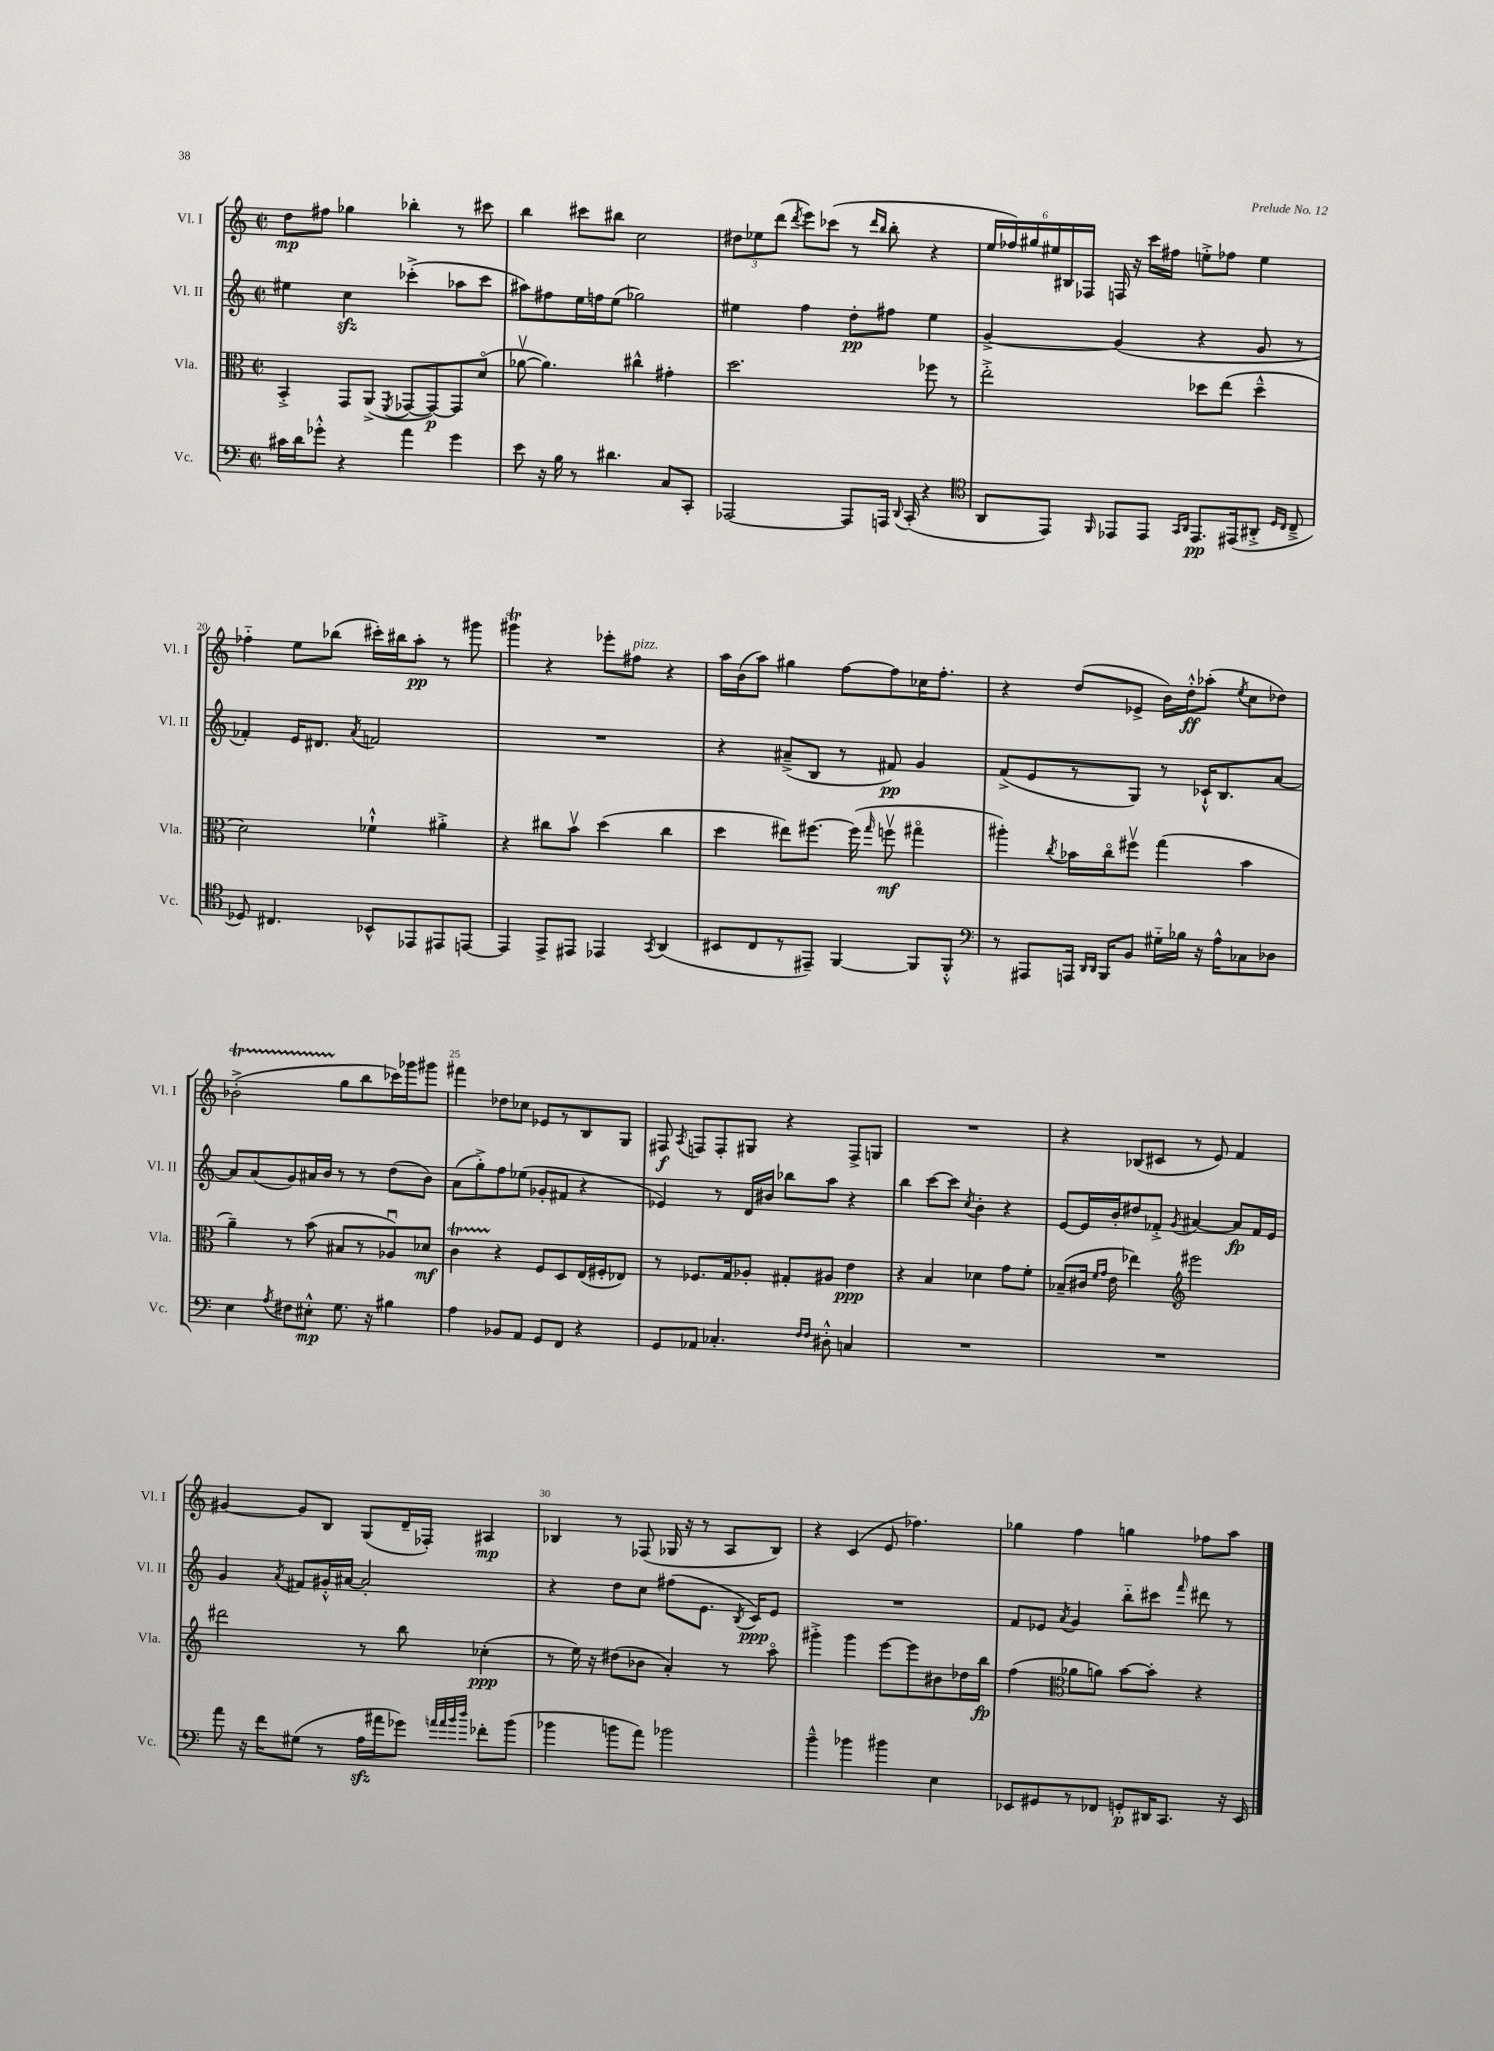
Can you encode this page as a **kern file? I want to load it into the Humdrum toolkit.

**kern	**kern	**kern	**kern
*staff4	*staff3	*staff2	*staff1
*clefF4	*clefC3	*clefG2	*clefG2
*k[]	*k[]	*k[]	*k[]
*M2/2	*M2/2	*M2/2	*M2/2
*met(c|)	*met(c|)	*met(c|)	*met(c|)
16c#	4BB'^	4ee#	8dd
16d	.	.	.
8g-'^^	.	.	8ff#
4r	8GG	4cc	4gg-
.	(8AA^	.	.
.	8qFF	.	.
4a	[8GG-	(4ccc-'^	4bb-'
.	8GG-_)	.	.
4g-	8GG-]	8aa-	8r
.	(8do	8ccc-	8ccc#
=	=	=	=
8e	[8a-v	8aa#)	4bb
16r	4.a-])	8ff#	.
16B	.	.	.
8r	.	16ee	8ccc#
.	.	16ff	.
4.d#	.	(8ee	8bb#
.	4cc#^^	2gg-)	2cc
8C	4g#'	.	.
8CC'	.	.	.
=	=	=	=
[2AAA-	2.dd	4ee#	12dd#
.	.	.	12ee-
.	.	.	(12ddd
.	.	.	8qddd
.	.	4ff	8eee)
.	.	.	(8ccc-
8AAA-]	.	8dd'	8r
.	.	.	16qqddd
.	.	.	16qqbb
16AAA	.	8ff#	8bb'
8qqDD	.	.	.
(16CC'	.	.	.
4r	8ff-	4ee#	4r
.	8r	.	.
=	=	=	=
*clefC4	*	*	*
8AA	2ee'^	[4g^	24ee
.	.	.	24ff-)
.	.	.	24gg#
8EE)	.	.	24ee#
.	.	.	24B#
.	.	.	24F-
16qqFF	.	.	.
8EE-	.	(4g]	16F
.	.	.	16r
8EE-	.	.	16ccc
.	.	.	16ff#
16qqGG	.	.	.
16qqAA	.	.	.
8.EE-	8dd-	4r	8ee'^
.	(8ee	.	8ff-
(16EE#	.	.	.
8AA#'^	4dd-~^^	8g	4ee
16qqD	.	.	.
16qqC	.	.	.
8C~^	.	8r	.
=	=	=	=
8D-)	2d)	4f-')	4ff-'~
4.C#	.	.	.
.	.	16e	8ee
.	.	8.d#	.
.	.	.	(8bb-
.	.	8qa	.
8BB-^^	4f-`^^	2f	16ccc#')
.	.	.	16bb#
8EE-	.	.	8aa'
8EE#	4a#'^	.	8r
[8EE	.	.	8ggg#
=	=	=	=
4EE]	4r	1r	4ggg#
8EE^	8cc#	.	4r
8EE#	8bv	.	.
4EE-	(4dd	.	8eee-'
.	.	.	8ff#
8qGG	.	.	.
(4AA	4cc#	.	4r
=	=	=	=
8BB#	4dd	4r	16aa
.	.	.	(16b
8C	.	.	8aa)
8r	8ee#)	(8a#~^	4gg#
8EE#~)	[8.ff#	8B	.
[4FF	.	8r	[8ff
.	(16ff#]	.	.
.	16qqgg	.	.
.	8ffv	8f#)	8ff]
8FF]	4gg#o	4g	16cc-
.	.	.	8.ff'
8FF'^^	.	.	.
=	=	=	=
*clefF4	*	*	*
8r	4aa#')	(8f^	4r
8AAA#	.	8e	.
.	8qcc	.	.
16AAA	16b-	8r	(8dd
16qqDD	.	.	.
16qqDD	.	.	.
16BBB	16cco	.	.
8BB	8ff#v	8G)	8e-^
16G#'~	(4gg	8r	16b)
16B-	.	.	16dd'^^
16r	.	16c-`^^	(8aa-'
16A^^	.	8.B	.
.	.	.	8qee
8C-	4b-	.	8cc
8D-	.	[8a	8dd-)
=	=	=	=
4E	4a~)	8a]	(2b-'^
.	.	(8a	.
8qA	.	.	.
8F#	8r	8g)	.
8E#'^^	(8b	16a#	.
.	.	16b	.
8.G	8B#	8r	8gg
.	8r	8r	8bb
16r	.	.	.
4B#	8A-u)	(8dd	16ccc-)
.	.	.	16ggg-
.	8d-	8b)	8ggg#
=	=	=	=
4A	4c	(8a	4fff#
.	.	8gg'^)	.
8BB-	4r	8ff	8dd-
8AA	.	(8ee-	8cc-
8GG	8F	8g-'	8e-
8FF	8D	8f#	8r
4r	(16E	4r	8B
.	16F#'	.	.
.	8E-)	.	8G
=	=	=	=
8GG	8r	4e-)	8F#
.	.	.	8qA
8AA-	8.F-	.	8F
4.C-'	.	8r	8F'
.	16G	.	.
.	8A-'	16d	8G#
.	.	16b#	.
.	8G#'	8bb-	4r
16qqF	.	.	.
16qqF	.	.	.
8D#'^^	8A#	8aa	.
4C	4e	4r	8F^
.	.	.	8G
=	=	=	=
1r	4r	4bb	1r
.	4B	[8ccc	.
.	.	8ccc]	.
.	.	8qcc	.
.	4d-	4b'	.
.	8g	4r	.
.	8f'	.	.
=	=	=	=
1r	(8B-~	[8e	4r
.	16c#	16e]	.
.	16qqf	.	.
.	16qqg	.	.
.	16e	16b'	.
.	4ee-)	8dd#	(8B-
.	.	8f-'^	8c#
*	*clefG2	*	*
.	.	8qg	.
.	2eee#	[4a#	8r
.	.	.	8e)
.	.	8a#]	4f
.	.	16f-	.
.	.	16e	.
=	=	=	=
8a	2ddd#	4g	[4g#
16r	.	.	.
16f	.	.	.
.	.	8qa	.
(8G#	.	8f#	8g#]
8r	.	16g#'^^	8B
.	.	[16a#	.
16A	8r	2a#']	(8G
16a#	.	.	.
8g-)	8bb	.	16d~
.	.	.	16F-')
32qqa	.	.	.
32qqa	.	.	.
32qqb	.	.	.
32qqdd	.	.	.
8f-'	(4cc-'	.	4A#
(8b	.	.	.
=	=	=	=
4b-	8r	4r	4B-
.	16ee)	.	.
.	16r	.	.
8b	(8dd#	8dd	8r
8a)	8b-	8cc	(8F-
2b-	4a')	(8ff#	16G-
.	.	.	16r
.	.	8.e	8r
.	8r	.	8A
.	.	8qB	.
.	.	16c)	.
.	8aao	8e	8B-)
=	=	=	=
4b~^^	4ggg#'^	1r	4r
4b-	4ggg#	.	(4c
4b#	[8eee	.	8e
.	8eee]	.	4.ff-)
4E	8b#	.	.
.	16dd-	.	.
.	16bb	.	.
=	=	=	=
8EE-	(4ff	8f	4gg-
8GG#	.	8e-	.
*	*clefC3	*	*
.	.	8qa	.
8r	8a-	4g	4ff
8FF-	8a)	.	.
8GG'	[8b	8bb'~	4gg
16DD#	8b']	8ccc#	.
8.CC	.	.	.
.	.	16qqfff	.
.	4r	8ddd#	8ff-
16r	.	8r	8aa
16EE-	.	.	.
==	==	==	==
*-	*-	*-	*-
